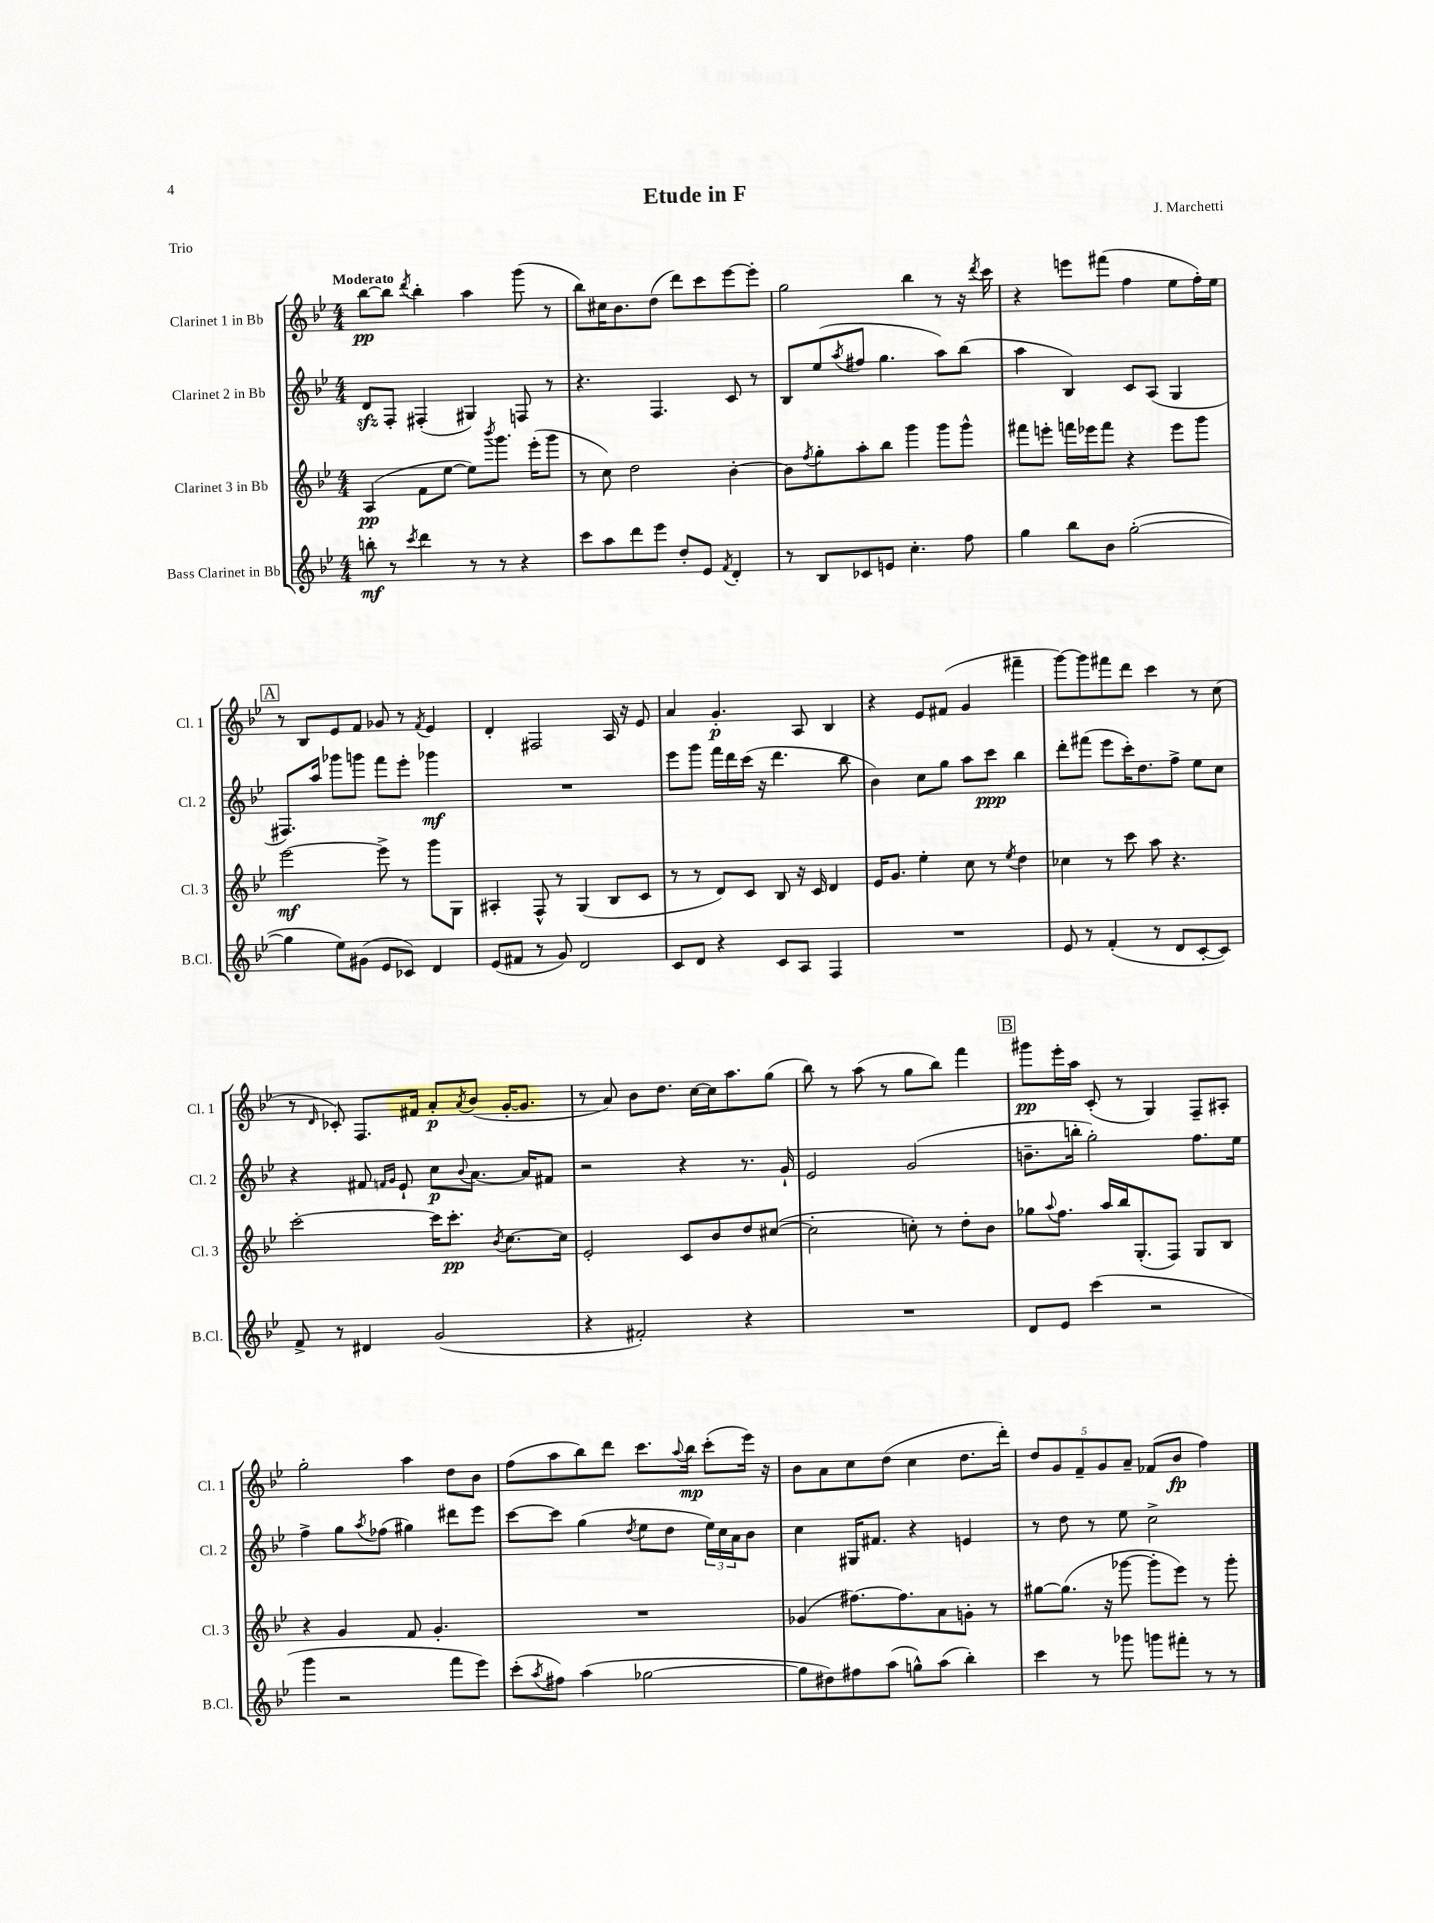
\header { title = "Etude in F" composer = "J. Marchetti" piece = "Trio" }
<<
\new StaffGroup <<
\new Staff = "s0" \with { instrumentName = "Clarinet 1 in Bb" shortInstrumentName = "Cl. 1" } {
    \clef treble \key bes \major \numericTimeSignature \time 4/4 \tempo "Moderato"
    bes''8~\pp bes''8 \acciaccatura { d'''8 } bes''4-. a''4 g'''8( r8 |
    bes''8) cis''16 bes'8. d''8( d'''8) c'''8 ees'''8~ ees'''8-. |
    g''2 bes''4 r8 r16 \acciaccatura { d'''8 } c'''16 |
    r4 e'''8 fis'''8( f''4 ees''8 f''16-.) ees''16 |
    \mark \markup { \box "A" } r8 bes8 ees'8 f'8 ges'8 r8 \acciaccatura { f'8 } ees'4 |
    d'4-. fis2 a16 r16 ees'8 |
    a'4 g'4.-.\p a8 bes4 |
    r4 ees'8 fis'8( g'4 fis'''4-- |
    g'''8~) g'''8 fis'''8 d'''8 c'''4 r8 c''8( |
    r8 \grace { d'16 } ces'8-.) f8. fis'16 a'8-.\p \acciaccatura { a'8 } bes'8( g'16~-. g'8. |
    r8 a'8) bes'8 d''8. c''16~ c''16 a''8. g''8( |
    bes''8) r8 a''8( r8 g''8 bes''8) f'''4 |
    \mark \markup { \box "B" } gis'''8\pp ees'''16-. a''16 c'8-.( r8 g4) f8-- ais8-. |
    g''2-. a''4 d''8 bes'8 |
    f''8( a''8 bes''8) d'''8 c'''8. \appoggiatura { a''8 } bes''16\mp c'''8-.( ees'''16) r16 |
    bes'8 a'8 c''8 d''8( c''4 d''8. d'''16-.) |
    \tuplet 5/4 { d''8 g'8 f'8-- g'8 a'8-- } fes'8( bes'8\fp f''4) \bar "|." |
}
\new Staff = "s1" \with { instrumentName = "Clarinet 2 in Bb" shortInstrumentName = "Cl. 2" } {
    \clef treble \key bes \major \numericTimeSignature \time 4/4
    d'8\sfz f8-. fis4-.( gis4) f8 r8 |
    r4. f4. c'8 r8 |
    bes8 ees''8( \acciaccatura { a''8 } fis''8 g''4. a''8) bes''8( |
    a''4 bes4) c'8 a8( g4 |
    \mark \markup { \box "A" } fis8.) a''16 ges'''8 g'''8 f'''8 ees'''8-. ges'''4\mf |
    R1 |
    ees'''8 g'''8 f'''16 d'''16 c'''16( r16 d'''4. bes''8 |
    bes'4) c''8 g''8 a''8 c'''8\ppp bes''4 |
    d'''8-. fis'''8( ees'''8 c'''16-.) d''8. f''8-> ees''8 c''8 |
    r4 fis'8 \grace { f'16 g'16 } ees'8-! c''8\p \appoggiatura { bes'8 } a'8.~ a'16 fis'8 |
    r2 r4 r8. g'16-! |
    ees'2 g'2( |
    \mark \markup { \box "B" } b'8.-- b''16-. g''2-.) f''8. ees''16 |
    f''4-> g''8 \acciaccatura { a''8 } fes''8( gis''4) dis'''8 ees'''8 |
    c'''8~ c'''8 g''4( \acciaccatura { d''8 } ees''8 d''8 \tuplet 3/2 { ees''16) c''16 a'16 } bes'8 |
    c''4 gis16 fis'8. r4 e'4 |
    r8 d''8 r8 ees''8 c''2-> \bar "|." |
}
\new Staff = "s2" \with { instrumentName = "Clarinet 3 in Bb" shortInstrumentName = "Cl. 3" } {
    \clef treble \key bes \major \numericTimeSignature \time 4/4
    a4\pp( f'8 ees''8~ ees''8) \acciaccatura { bes'''8 } g'''8. ees'''16-.( g'''8 |
    r8 c''8) d''2 bes'4~-. |
    bes'8 \acciaccatura { f''8 } g''8-. a''8-. bes''8 g'''4 g'''8 g'''8-^ |
    fis'''8 e'''8-. f'''16 ees'''16 f'''8 r4 ees'''8 g'''8 |
    \mark \markup { \box "A" } ees'''2~\mf ees'''8-> r8 g'''8 g8 |
    ais4-. f8-^ r8 g4( bes8 c'8 |
    r8 r8 d'8) c'8 bes8 r16 c'16 d'4 |
    ees'16 g'8. ees''4-. c''8 r8 \acciaccatura { ees''8 } d''4 |
    ces''4 r8 c'''8 a''8 r4. |
    c'''2~-. c'''16 c'''8.-.\pp \acciaccatura { bes'8 } c''8.~ c''16 |
    ees'2-. c'8 bes'8 d''8 cis''8~( |
    cis''2-. c''8-.) r8 d''8-. bes'8 |
    \mark \markup { \box "B" } ges''8 \appoggiatura { a''8 } f''8. a''16 bes''16 g8.-.( f8) g8 bes8 |
    r4 g'4 f'8 g'4.-. |
    R1 |
    ges'4( fis''8.~) fis''8. a'8 g'8-. r8 |
    gis''8~ gis''8.( r16 ges'''8~ ges'''8-. ees'''8) r8 ges'''8-. \bar "|." |
}
\new Staff = "s3" \with { instrumentName = "Bass Clarinet in Bb" shortInstrumentName = "B.Cl." } {
    \clef treble \key bes \major \numericTimeSignature \time 4/4
    b''8-.\mf r8 \acciaccatura { c'''8 } d'''4 r8 r8 r4 |
    c'''8 a''8 d'''8 ees'''8 d''8-. ees'8 \acciaccatura { f'8 } d'4-. |
    r8 bes8 ces'8 e'8 c''4.-. f''8 |
    g''4 bes''8 bes'8 g''2~-.( |
    \mark \markup { \box "A" } g''4 ees''8) gis'8( ees'8 ces'8) d'4 |
    ees'8( fis'8 r8 g'8) d'2 |
    c'8 d'8 r4 c'8 a8 f4 |
    R1 |
    ees'8 r8 f'4-.( r8 d'8 c'8~-. c'8) |
    f'8-> r8 dis'4 g'2( |
    r4 fis'2-.) r4 |
    R1 |
    \mark \markup { \box "B" } d'8 ees'8 c'''4( r2 |
    g'''4 r2 f'''8 ees'''8) |
    c'''8-.( \acciaccatura { a''8 } fis''8) a''4( ges''2~ |
    ges''8 dis''8) fis''8 a''8( g''8-^) a''8( bes''4-.) |
    c'''4 r8 ges'''8 g'''8 fis'''8-. r8 r8 \bar "|." |
}
>>
>>
\layout { \context { \Score \remove "Bar_number_engraver" } }
